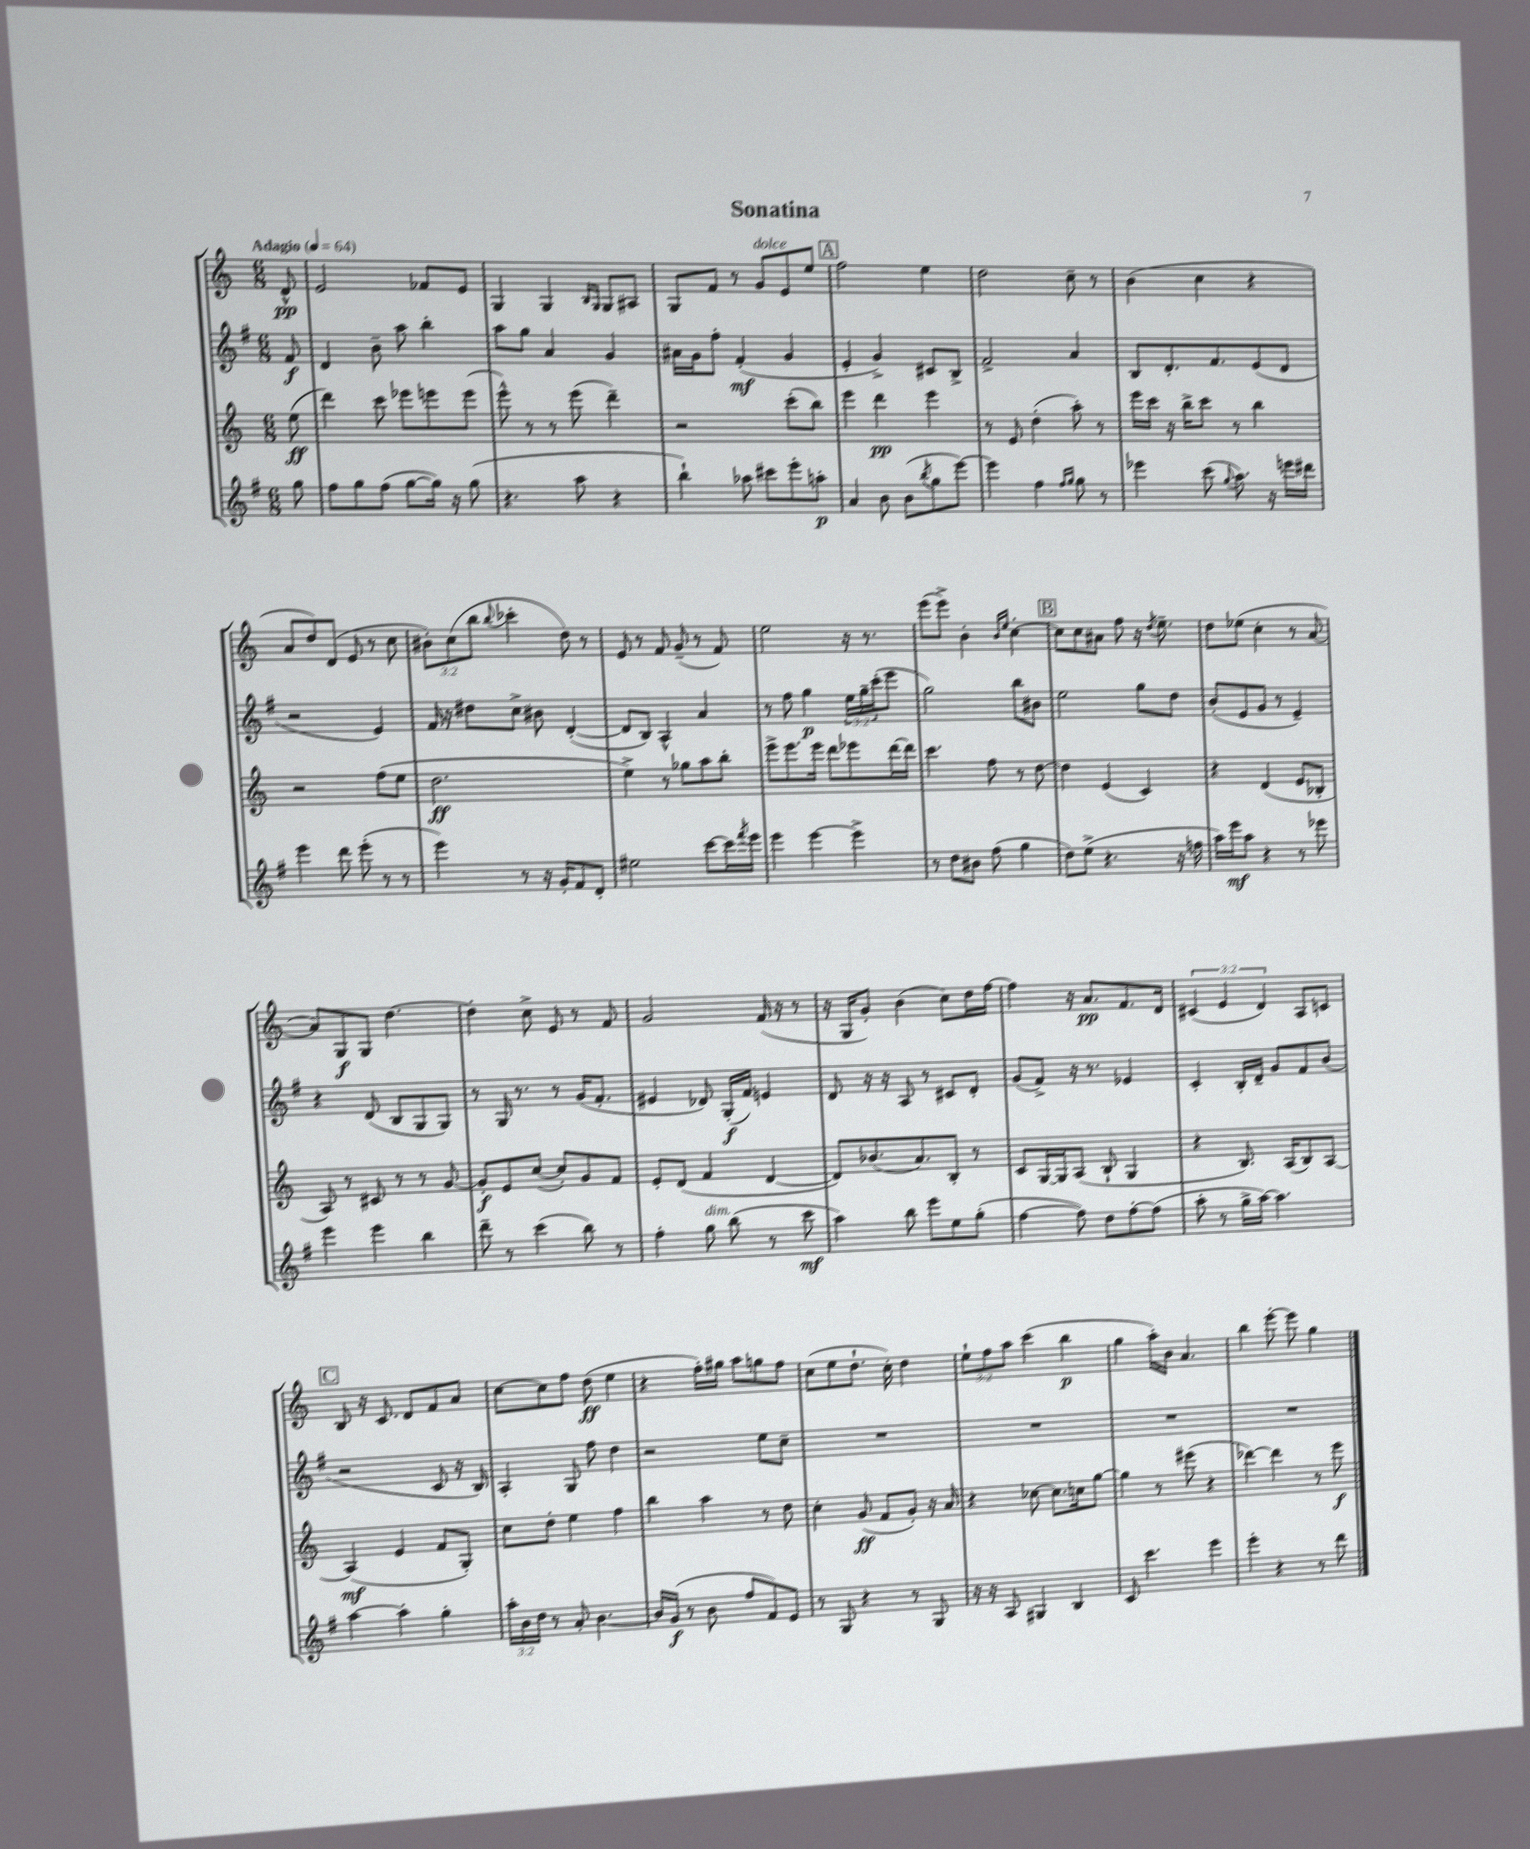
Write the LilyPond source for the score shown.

\header { title = "Sonatina" }
<<
\new StaffGroup <<
\new Staff = "s0" {
    \clef treble \key c \major \numericTimeSignature \time 6/8 \override Staff.TupletNumber.text = #tuplet-number::calc-fraction-text \partial 8 \tempo "Adagio" 4 = 64
    d'8-^\pp |
    e'2 fes'8 e'8 |
    g4 g4 \grace { b16 g16 } g8 ais8 |
    g8 f'8 r8 g'8^\markup { \italic "dolce" } e'8 e''8 |
    \mark \markup { \box "A" } f''2 e''4 |
    d''2 c''8-- r8 |
    b'4( c''4 r4 |
    a'8 d''8) d'8( e'8 r8 c''8 |
    \tuplet 3/2 { bis'8-.) c''8( b''8 } \appoggiatura { b''8 } ces'''4-. d''8) r8 |
    e'8 r8 f'8 g'8--( r8 f'8) |
    e''2 r16 r8. |
    e'''8( e'''8->) b'4-. \grace { b'16 e''16 } c''4~-. |
    \mark \markup { \box "B" } c''8 c''8 ais'8 f''8 r16 \acciaccatura { d''8 } e''8.-- |
    d''8 ees''8( c''4-. r8 a'8~ |
    a'8) g8\f g8 d''4.~ |
    d''4-. c''8-> e'8 r8 f'8 |
    g'2 f'16( r16 r8 |
    r16 g16 g'8-.) b'4( c''8) d''16 f''16~ |
    f''4 r16 a'8.\pp f'8. d'16 |
    \tuplet 3/2 { cis'4( e'4 d'4) } a8 c'8 |
    \mark \markup { \box "C" } b8 r16 c'8. d'8 f'8 a'8 |
    c''8~ c''8 f''8 d''8\ff( e''4 |
    r4 f''16-.) gis''16 a''8 g''8 f''8 |
    c''8( e''8 d''8.-! c''16-.) d''4 |
    \tuplet 3/2 { e''8-! f''8 a''8 } c'''4( b''4\p |
    g''4 a''16-.) b'16 a'4. |
    b''4 e'''8~-. e'''8 g''4 \bar "|." |
}
\new Staff = "s1" {
    \clef treble \key g \major \numericTimeSignature \time 6/8 \override Staff.TupletNumber.text = #tuplet-number::calc-fraction-text \partial 8
    fis'8\f |
    d'4 b'8-- a''8 b''4-. |
    a''8 g''8 a'4 g'4 |
    ais'16 g'16 fis''8-. fis'4-.\mf( g'4 |
    \mark \markup { \box "A" } e'4-. g'4->) cis'8 b8-> |
    fis'2-> a'4 |
    b8 d'8.-. fis'8. e'8( d'8 |
    r2 e'4) |
    fis'16 r16 dis''8 c''8-> bis'8 d'4~-.( |
    d'8 b8) a4-^ a'4 |
    r8 fis''8 g''4\p \tuplet 3/2 { e''16 g''16-- c'''16-.( } e'''8 |
    g''2) b''8 bis'8 |
    \mark \markup { \box "B" } e''2 g''8 d''8 |
    b'8-.( e'8 g'8 r8 e'4--) |
    r4 d'8( b8 g8 g8) |
    r8 g16 r8. r8 g'16( fis'8.-. |
    eis'4 des'8) g16-.\f( fis'16) e'4 |
    d'8 r16 r16 a8 r8 cis'8 d'8-. |
    g'8( fis'8->) r16 r8. ees'4 |
    c'4-. b16-. d'16-- g'8 fis'8 b'8( |
    \mark \markup { \box "C" } r2 c'8 r16 b16) |
    a4-. g8 fis''8 d''4 |
    r2 e''8 c''8-- |
    R2. |
    R2. |
    R2. |
    R2. \bar "|." |
}
\new Staff = "s2" {
    \clef treble \key c \major \numericTimeSignature \time 6/8 \partial 8
    e''8\ff( |
    d'''4) c'''8 ees'''8 e'''8 e'''8( |
    e'''8-^) r8 r8 e'''8( d'''4--) |
    r2 c'''8-.( b''8) |
    \mark \markup { \box "A" } e'''4 d'''4\pp e'''4 |
    r8 e'8 d''4-.( a''8-.) r8 |
    e'''16 c'''16 r16 b''16-> c'''8 r8 b''4 |
    r2 f''8( e''8 |
    d''2.\ff |
    e''4->) r8 ges''8 a''8 b''8-. |
    e'''8-> e'''8. e'''16 d'''8 ees'''8 d'''16~ d'''16 |
    c'''4. f''8 r8 d''8~ |
    \mark \markup { \box "B" } d''4 e'4( c'4) |
    r4 d'4( e'8 bes8-. |
    a8) r8 cis'8 r8 r8 g'8~ |
    g'8-.\f e'8 c''8~( c''8-.) g'8 f'8 |
    e'8-. d'8( f'4 d'4~ |
    d'8) bes'8.( a'8.) b8-. r8 |
    c'8 g16~ g16 a8( b8-! g4 |
    r4 b8.) a16( b8) a8~ |
    \mark \markup { \box "C" } a4\mf( e'4 f'8 g8-.) |
    c''8 d''8-. e''4 f''4 |
    b''4 a''4 r8 d''8 |
    c''4-. g'8\ff( f'8 g'8-.) r16 a'16 |
    r4 ces''8~ ces''8. c''16 g''8~ |
    g''4 r8 eis'''8( r4 |
    des'''4~) des'''4 r8 e'''8\f \bar "|." |
}
\new Staff = "s3" {
    \clef treble \key g \major \numericTimeSignature \time 6/8 \override Staff.TupletNumber.text = #tuplet-number::calc-fraction-text \partial 8
    g''8 |
    fis''8 g''8 fis''8( g''8~ g''16) r16 g''8( |
    r4. a''8 r4 |
    b''4-!) aes''8 cis'''8 e'''8-. a''8-.\p |
    \mark \markup { \box "A" } a'4 b'8 b'8( \acciaccatura { b''8 } g''8 e'''8~) |
    e'''4 fis''4 \grace { fis''16 g''16 } g''8 r8 |
    ees'''4 c'''8( \appoggiatura { g''8 } a''8.) r16 e'''16 dis'''16 |
    e'''4 d'''8 e'''8-.( r8 r8 |
    e'''4) r8 r16 g'16-. fis'8 d'8-. |
    eis''2 c'''8~ c'''16 \acciaccatura { fis'''8 } e'''16 |
    e'''4 e'''4~ e'''4-> |
    r8 d''8 bis'8 fis''8( g''4 |
    \mark \markup { \box "B" } d''8) e''8->( r4. r16 f''16 |
    a''16) e'''16\mf a''8 r4 r8 ees'''8 |
    e'''4 e'''4 b''4 |
    d'''8-- r8 c'''4( b''8) r8 |
    fis''4-. g''8^\markup { \italic "dim." } b''8( r8 c'''8\mf |
    a''4) b''8 e'''8 e''8 g''8-.( |
    fis''4~ fis''8) d''8 fis''8~-. fis''8( |
    a''8-. r8 g''16-> a''16~) a''4. |
    \mark \markup { \box "C" } a''4~ a''4-. g''4-. |
    \tuplet 3/2 { a''16-. b'16 d''16 } r8 a'8-. b'4.~ |
    b'16 g'16\f( r8 b'8 fis''8 fis'8) e'8 |
    r8 g8 r4 r8 g8 |
    r16 r16 a8 gis4 b4 |
    c'8 c'''4. e'''4 |
    e'''4-. r4 r8 d'''8 \bar "|." |
}
>>
>>
\layout { \context { \Score \remove "Bar_number_engraver" } }
